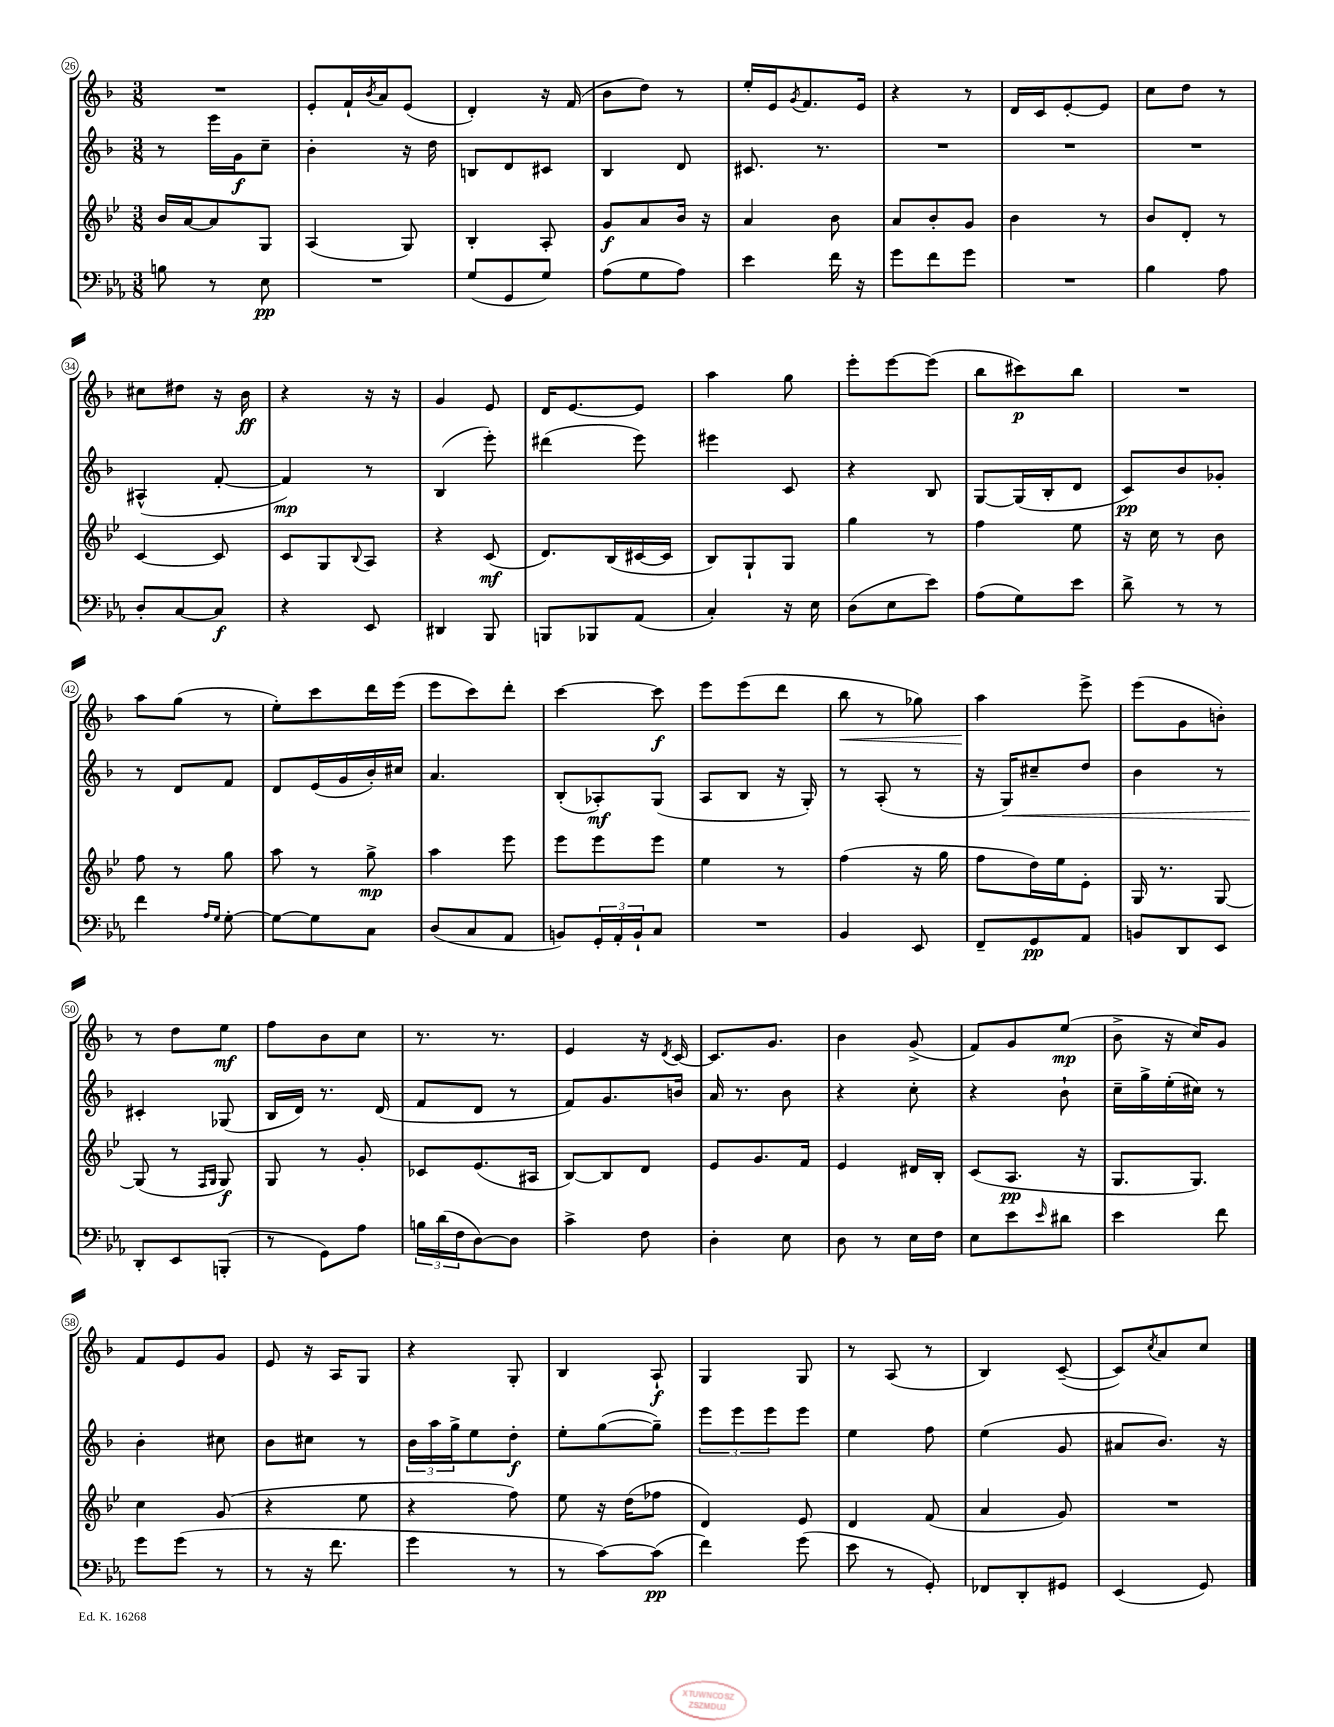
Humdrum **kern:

**kern	**kern	**kern	**kern
*staff4	*staff3	*staff2	*staff1
*clefF4	*clefG2	*clefG2	*clefG2
*k[b-e-a-]	*k[b-e-]	*k[b-]	*k[b-]
*M3/8	*M3/8	*M3/8	*M3/8
8B	16b-	8r	4.r
.	[16a	.	.
8r	8a]	16eee	.
.	.	16g	.
8E-	8G	8cc~	.
=	=	=	=
4.r	(4A	4b-'	8e'
.	.	.	16f`
.	.	.	8qb-
.	.	.	16a
.	8G)	16r	(8e
.	.	16dd	.
=	=	=	=
(8G	4B-'	8B	4d')
8GG	.	8d	.
8G)	8A'	8c#	16r
.	.	.	(16f
=	=	=	=
(8A-	8g	4B-	8b-
8G	8a	.	8dd)
8A-)	16b-	8d	8r
.	16r	.	.
=	=	=	=
4e-	4a	8.c#	16ee'
.	.	.	16e
.	.	.	8qg
.	.	.	8.f
.	.	8.r	.
16f	8b-	.	.
16r	.	.	16e
=	=	=	=
8g	8a	4.r	4r
8f	8b-'	.	.
8g	8g	.	8r
=	=	=	=
4.r	4b-	4.r	16d
.	.	.	16c
.	.	.	[8e'
.	8r	.	8e]
=	=	=	=
4B-	8b-	4.r	8cc
.	8d'	.	8dd
8A-	8r	.	8r
=	=	=	=
8D'	[4c	(4A#^^	8cc#
[8C	.	.	8dd#
8C]	8c]	[8f'	16r
.	.	.	16b-
=	=	=	=
4r	8c	4f])	4r
.	8G	.	.
.	8qqB-	.	.
8EE-	8A	8r	16r
.	.	.	16r
=	=	=	=
4DD#	4r	(4B-	4g
8BBB-	(8c	8eee')	8e
=	=	=	=
8BBB	8.d)	(4ddd#	16d
.	.	.	[8.e
8BBB-	.	.	.
.	(16B-	.	.
(8AA-	[16c#	8eee)	8e]
.	16c#]	.	.
=	=	=	=
4C')	8B-)	4eee#	4aa
.	8G`	.	.
16r	8G	8c	8gg
16E-	.	.	.
=	=	=	=
(8D	4gg	4r	8eee'
8E-	.	.	[8eee
8e-)	8r	8B-	(8eee]
=	=	=	=
(8A-	4ff	[8G	8bb-
8G)	.	(16G]	8ccc#)
.	.	16B-'	.
8e-	8ee-	8d	8bb-
=	=	=	=
8d^	16r	8c)	4.r
.	16cc	.	.
8r	8r	8b-	.
8r	8b-	8g-'	.
=	=	=	=
4f	8ff	8r	8aa
.	8r	8d	(8gg
16qqA-	.	.	.
16qqG	.	.	.
[8G'	8gg	8f	8r
=	=	=	=
8G_	8aa	8d	8ee')
8G]	8r	(16e	8ccc
.	.	16g	.
8C	8gg^	16b-')	16ddd
.	.	16cc#	(16eee
=	=	=	=
(8D	4aa	4.a	8eee
8C	.	.	8ccc)
8AA-	8eee-	.	8ddd'
=	=	=	=
8BB)	8eee-	(8B-'	[4ccc
24GG'	8eee-	8A-')	.
24AA-'	.	.	.
24BB`	.	.	.
8C	8eee-	(8G	8ccc]
=	=	=	=
4.r	4ee-	8A	8eee
.	.	8B-	(8eee
.	8r	16r	8ddd
.	.	16G')	.
=	=	=	=
4BB-	(4ff	8r	8bb-
.	.	(8A'	8r
8EE-	16r	8r	8gg-)
.	16gg	.	.
=	=	=	=
8FF~	8ff	16r	4aa
.	.	16G)	.
8GG	16dd)	8cc#~	.
.	16ee-	.	.
8AA-	8e-'	8dd	8eee^
=	=	=	=
8BB	16G	4b-	(8eee
.	8.r	.	.
8DD	.	.	8g
8EE-	[8G	8r	8b')
=	=	=	=
8DD'	(8G]	4c#'	8r
8EE-	8r	.	8dd
.	16qqF	.	.
.	16qqG	.	.
(8BBB'	8G)	(8G-	8ee
=	=	=	=
8r	8G	16B-	8ff
.	.	16d)	.
8GG)	8r	8.r	8b-
8A-	8g'	.	8cc
.	.	(16d	.
=	=	=	=
24B	8c-	8f	8.r
(24d	.	.	.
24F	.	.	.
[8D)	(8.e-	8d	.
.	.	.	8.r
8D]	.	8r	.
.	16A#	.	.
=	=	=	=
4c^	[8B-)	8f)	4e
.	8B-]	8.g	.
8F	8d	.	16r
.	.	.	8qd
.	.	16b	[16c
=	=	=	=
4D'	8e-	16a	8.c]
.	.	8.r	.
.	8.g	.	.
.	.	.	8.g
8E-	.	8b-	.
.	16f	.	.
=	=	=	=
8D	4e-	4r	4b-
8r	.	.	.
16E-	16d#	8cc'	(8g^
16F	16B-'	.	.
=	=	=	=
8E-	(8c	4r	8f)
8e-	8.A	.	8g
16qqe-	.	.	.
8d#	.	8b-`	(8ee
.	16r	.	.
=	=	=	=
4e-	8.G	16cc~	8b-^
.	.	16gg^	.
.	.	(16ee'	16r
.	8.G)	16cc#)	16cc)
8f	.	8r	8g
=	=	=	=
8g	4cc	4b-'	8f
(8g	.	.	8e
8r	(8g	8cc#	8g
=	=	=	=
8r	4r	8b-	8e
16r	.	8cc#	16r
8.f	.	.	16A
.	8ee-	8r	8G
=	=	=	=
4g	4r	24b-	4r
.	.	24aa	.
.	.	24gg^	.
.	.	8ee	.
8r	8ff)	8dd'	8G'
=	=	=	=
8r	8ee-	8ee'	4B-
[8c)	16r	([8gg	.
.	(16dd	.	.
(8c]	8ff-	8gg~])	8A`
=	=	=	=
4f)	4d)	12eee	4G
.	.	12eee	.
.	.	12eee	.
(8g	8e-	8eee	8G
=	=	=	=
8e-	4d	4ee	8r
8r	.	.	(8A
8GG')	(8f	8ff	8r
=	=	=	=
8FF-	4a	(4ee	4B-)
8DD'	.	.	.
8GG#	8g)	8g	([8c~
=	=	=	=
(4EE-	4.r	8a#	8c])
.	.	.	8qcc
.	.	8.b-)	8a
8GG)	.	.	8cc
.	.	16r	.
==	==	==	==
*-	*-	*-	*-
